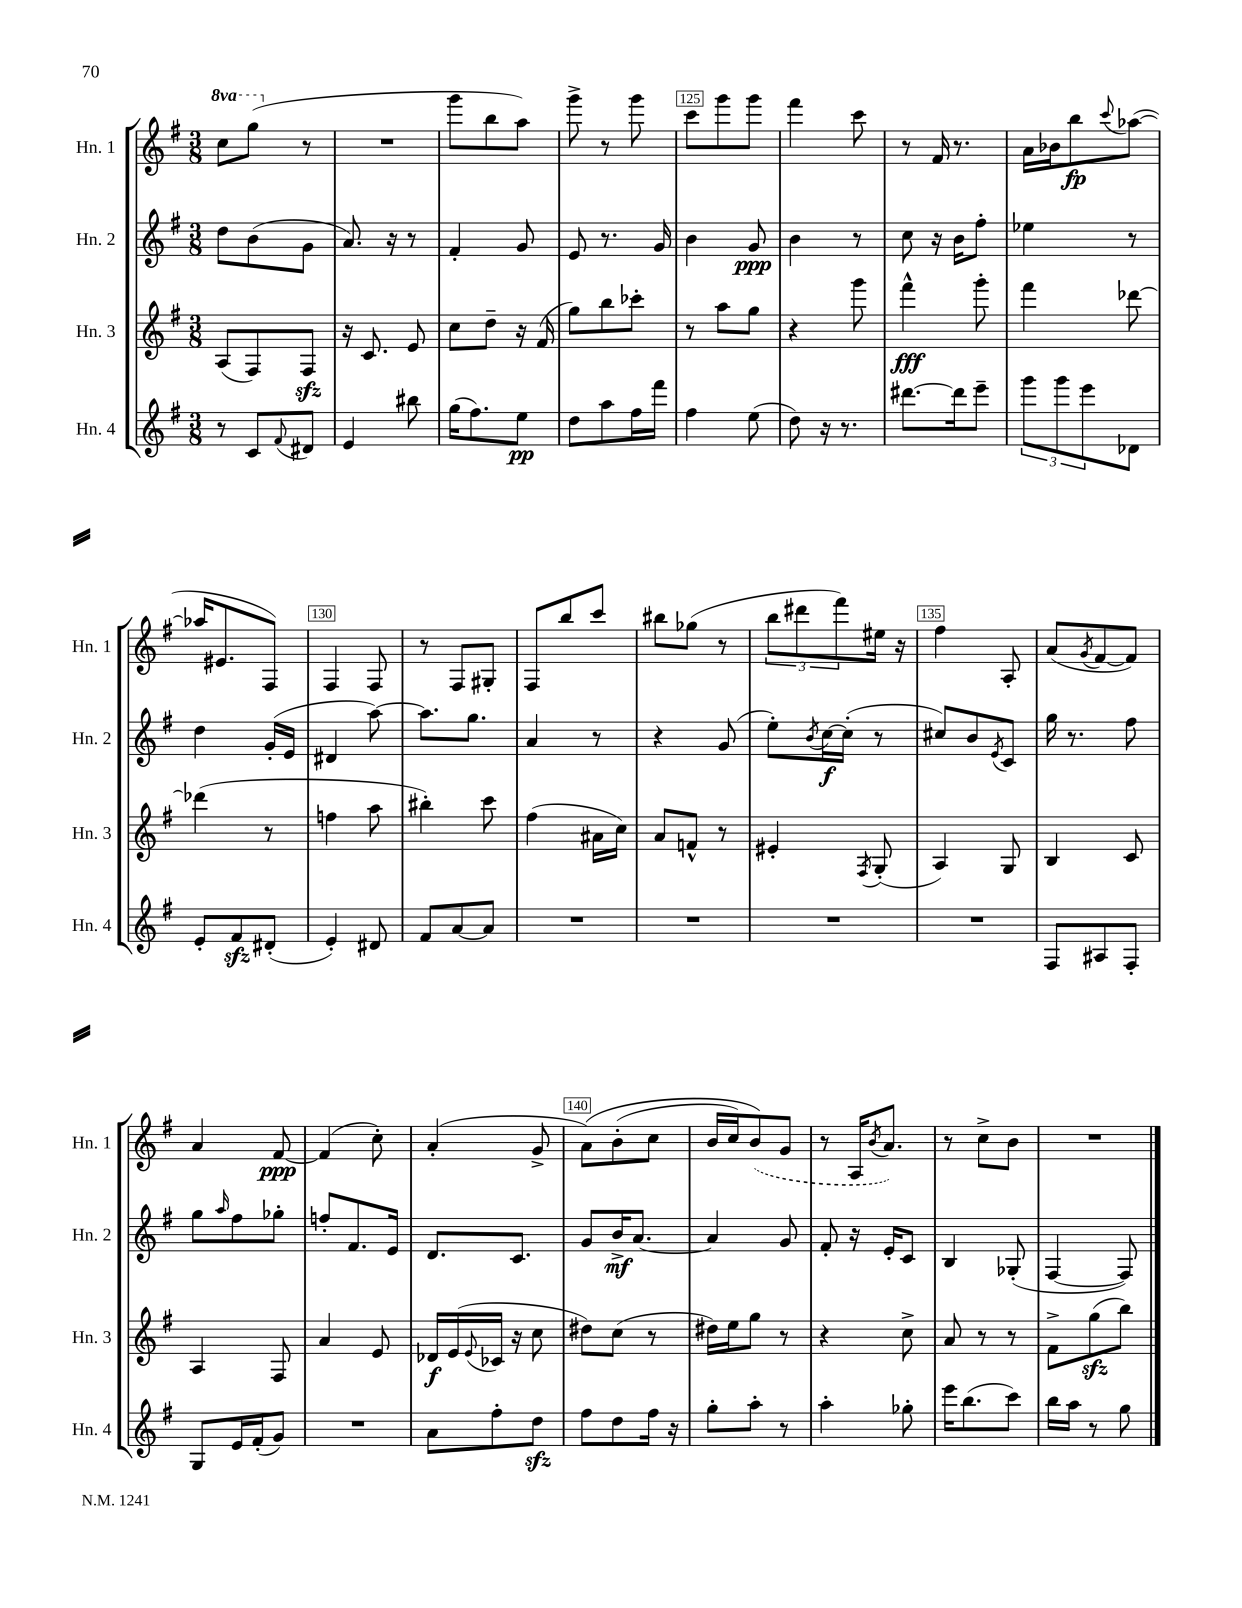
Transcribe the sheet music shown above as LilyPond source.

<<
\new StaffGroup <<
\new Staff = "s0" \with { instrumentName = "Hn. 1" shortInstrumentName = "Hn. 1" } {
    \clef treble \key g \major \numericTimeSignature \time 3/8 \set Staff.ottavationMarkups = #ottavation-simple-ordinals
    \ottava #1 c'''8 g'''8( \ottava #0 r8 |
    R4. |
    g'''8 b''8 a''8) |
    g'''8-> r8 g'''8 |
    c'''8 g'''8 g'''8 |
    fis'''4 c'''8 |
    r8 fis'16 r8. |
    a'16 bes'16 b''8\fp \appoggiatura { c'''8 } aes''8~( |
    aes''16 eis'8. fis8) |
    fis4 fis8 |
    r8 fis8 gis8-. |
    fis8 b''8 c'''8 |
    bis''8 ges''8( r8 |
    \tuplet 3/2 { b''8 dis'''8 fis'''8) } eis''16 r16 |
    fis''4 a8-. |
    a'8( \acciaccatura { g'8 } fis'8~ fis'8) |
    a'4 fis'8~\ppp |
    fis'4( c''8-.) |
    a'4-.( g'8-> |
    a'8)\( b'8-.( c''8 |
    b'16 c''16) \once \slurDashed b'8(\) g'8 |
    r8 a16 \acciaccatura { b'8 } a'8.) |
    r8 c''8-> b'8 |
    R4. \bar "|." |
}
\new Staff = "s1" \with { instrumentName = "Hn. 2" shortInstrumentName = "Hn. 2" } {
    \clef treble \key g \major \numericTimeSignature \time 3/8
    d''8 b'8( g'8 |
    a'8.) r16 r8 |
    fis'4-. g'8 |
    e'8 r8. g'16 |
    b'4 g'8\ppp |
    b'4 r8 |
    c''8 r16 b'16 fis''8-. |
    ees''4 r8 |
    d''4 g'16-.( e'16 |
    dis'4 a''8~) |
    a''8. g''8. |
    a'4 r8 |
    r4 g'8( |
    e''8-.) \acciaccatura { b'8 } c''16~\f c''16-.( r8 |
    cis''8) b'8 \acciaccatura { e'8 } c'8 |
    g''16 r8. fis''8 |
    g''8 \grace { a''16 } fis''8 ges''8-. |
    f''8-. fis'8. e'16 |
    d'8. c'8. |
    g'8 b'16->\mf a'8.~ |
    a'4 g'8 |
    fis'8-. r16 e'16-. c'8 |
    b4 ges8-.( |
    fis4~ fis8) \bar "|." |
}
\new Staff = "s2" \with { instrumentName = "Hn. 3" shortInstrumentName = "Hn. 3" } {
    \clef treble \key g \major \numericTimeSignature \time 3/8
    a8( fis8) fis8\sfz |
    r16 c'8. e'8 |
    c''8 d''8-- r16 fis'16( |
    g''8) b''8 ces'''8-. |
    r8 a''8 g''8 |
    r4 g'''8 |
    fis'''4-^\fff g'''8-. |
    fis'''4 des'''8~ |
    des'''4( r8 |
    f''4 a''8 |
    bis''4-.) c'''8 |
    fis''4( ais'16 c''16) |
    a'8 f'8-^ r8 |
    eis'4-. \acciaccatura { fis8 } g8-.( |
    a4) g8 |
    b4 c'8 |
    a4 fis8 |
    a'4 e'8 |
    des'16\f e'16( \appoggiatura { e'8 } ces'16 r16 c''8 |
    dis''8) c''8( r8 |
    dis''16) e''16 g''8 r8 |
    r4 c''8-> |
    a'8 r8 r8 |
    fis'8-> g''8\sfz( b''8) \bar "|." |
}
\new Staff = "s3" \with { instrumentName = "Hn. 4" shortInstrumentName = "Hn. 4" } {
    \clef treble \key g \major \numericTimeSignature \time 3/8
    r8 c'8 \appoggiatura { fis'8 } dis'8 |
    e'4 bis''8 |
    g''16( fis''8.) e''8\pp |
    d''8 a''8 fis''16 fis'''16 |
    fis''4 e''8( |
    d''8) r16 r8. |
    dis'''8.~ dis'''16 e'''8-- |
    \tuplet 3/2 { g'''8 g'''8 e'''8 } des'8 |
    e'8-. fis'8\sfz dis'8-.( |
    e'4-.) dis'8 |
    fis'8 a'8~ a'8 |
    R4. |
    R4. |
    R4. |
    R4. |
    fis8 ais8 fis8-. |
    g8 e'16 fis'16-.( g'8) |
    R4. |
    a'8 fis''8-. d''8\sfz |
    fis''8 d''8 fis''16 r16 |
    g''8-. a''8-. r8 |
    a''4-. ges''8-. |
    e'''16 b''8.( c'''8) |
    b''16 a''16 r8 g''8 \bar "|." |
}
>>
>>
\layout { \context { \Score currentBarNumber = #121 \override BarNumber.break-visibility = ##(#f #t #t) barNumberVisibility = #(every-nth-bar-number-visible 5) \override BarNumber.stencil = #(make-stencil-boxer 0.1 0.3 ly:text-interface::print) } }
